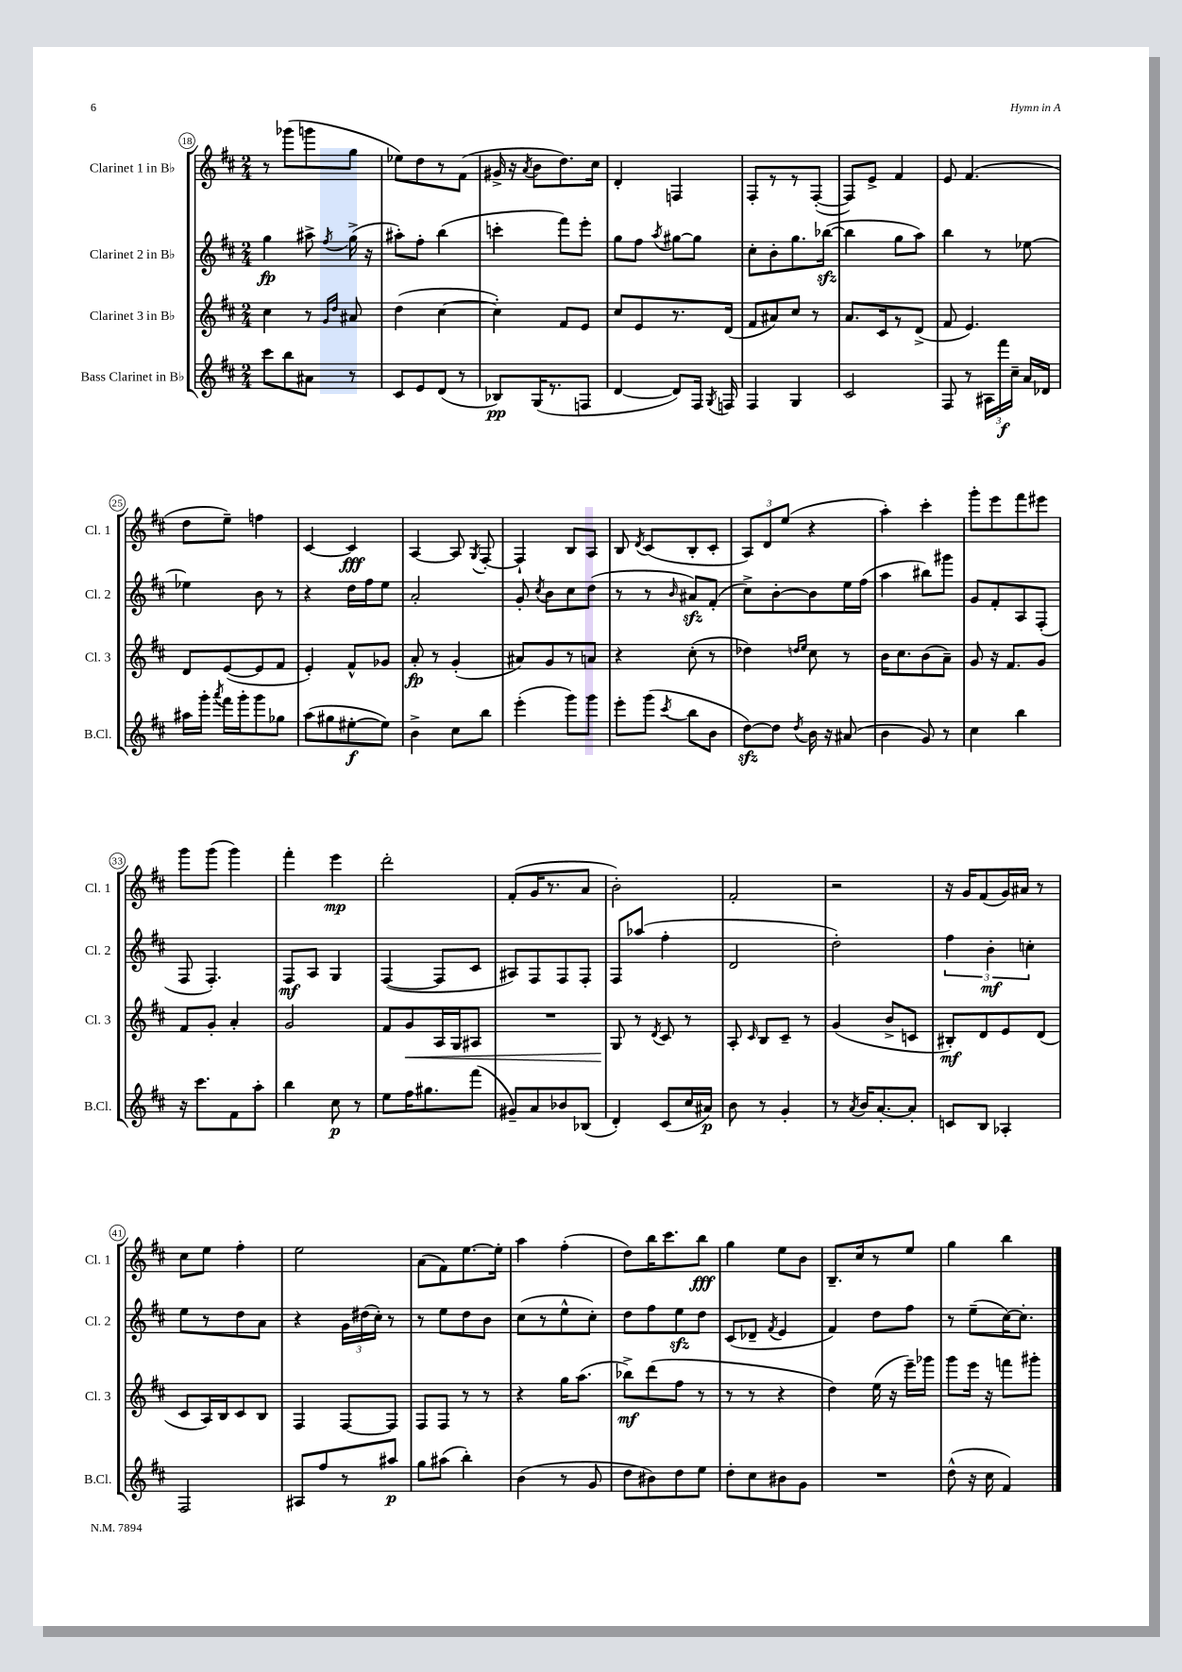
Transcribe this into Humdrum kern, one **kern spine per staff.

**kern	**dynam	**kern	**dynam	**kern	**dynam	**kern	**dynam
*part4	*part4	*part3	*part3	*part2	*part2	*part1	*part1
*staff4	*staff4	*staff3	*staff3	*staff2	*staff2	*staff1	*staff1
*I"Bass Clarinet in B♭	*	*I"Clarinet 3 in B♭	*	*I"Clarinet 2 in B♭	*	*I"Clarinet 1 in B♭	*
*I'B.Cl.	*	*I'Cl. 3	*	*I'Cl. 2	*	*I'Cl. 1	*
*clefG2	*	*clefG2	*	*clefG2	*	*clefG2	*
*k[f#c#]	*	*k[f#c#]	*	*k[f#c#]	*	*k[f#c#]	*
*M2/4	*	*M2/4	*	*M2/4	*	*M2/4	*
=18	=18	=18	=18	=18	=18	=18	=18
8ccc#\L	.	4cc#\	.	4gg\	fp	8r	.
8bb\	.	.	.	.	.	(8ggg-X\L	.
8a#X\J	.	8r	.	8aa#X^\	.	8gggn\	.
.	.	16qqg/LL	.	.	.	.	.
.	.	16qqdd/JJ	.	8qff#/	.	.	.
8r	.	8a#X/	.	(16gg^\	.	8gg\J	.
.	.	.	.	16r	.	.	.
=19	=19	=19	=19	=19	=19	=19	=19
8c#/L	.	(4dd\	.	8aa#X'\L)	.	8ee-X\L)	.
8e/	.	.	.	8ff#'\J	.	8dd\	.
(8d/J	.	[4cc#\	.	(4bb\	.	8r	.
8r	.	.	.	.	.	(8f#\J	.
=20	=20	=20	=20	=20	=20	=20	=20
8B-X/L)	pp	4cc#'\])	.	4cccn'\	.	16g#X^/	.
.	.	.	.	.	.	16r	.
.	.	.	.	.	.	8qa/	.
(16G/K	.	.	.	.	.	8b\L	.
8.r	.	.	.	.	.	.	.
.	.	8f#/L	.	8fff#\L)	.	8.dd\)	.
8Fn/J	.	8e/J	.	8eee'\J	.	.	.
.	.	.	.	.	.	16cc#\Jk	.
=21	=21	=21	=21	=21	=21	=21	=21
[4d/	.	8cc#/L	.	8gg\L	.	4d'/	.
.	.	8e/	.	8ff#\J	.	.	.
.	.	.	.	8qaa/	.	.	.
8d/L])	.	8.r	.	[8gg#X\L	.	4Fn/	.
16F#/Jk	.	.	.	8gg#\J]	.	.	.
8qG/	.	.	.	.	.	.	.
16Fn/	.	(16d/Jk	.	.	.	.	.
=22	=22	=22	=22	=22	=22	=22	=22
4F#/	.	8f#/L	.	8cc#'\L	.	8F#'/L	.
.	.	8a#X/)	.	8b'\	.	8r	.
4G/	.	8cc#/J	.	8.gg\	.	8r	.
.	.	8r	.	.	.	([8F#'/J	.
.	.	.	.	([16bb-Xzz\Jk	.	.	.
=23	=23	=23	=23	=23	=23	=23	=23
2c#/	.	8.a/L	.	4bb-\]	.	8F#/L])	.
.	.	.	.	.	.	8e^/J	.
.	.	16c#/k	.	.	.	.	.
.	.	8r	.	8gg\L	.	4f#/	.
.	.	(8d^/J	.	8aa\J)	.	.	.
=24	=24	=24	=24	=24	=24	=24	=24
8F#/	.	8f#/	.	4bb\	.	8e/	.
8r	.	4.e/)	.	.	.	(4.f#/	.
24A#X\LL	.	.	.	8r	.	.	.
24fff#\	f	.	.	.	.	.	.
24cc#~\JJ	.	.	.	.	.	.	.
16a/LL	.	.	.	[8ee-X\	.	.	.
16d-X/JJ	.	.	.	.	.	.	.
!!LO:LB:g=z
=25	=25	=25	=25	=25	=25	=25	=25
16aa#X\LL	.	8d/L	.	4ee-X\]	.	8dd\L	.
16ggg'\JJ	.	.	.	.	.	.	.
8qaaa/	.	.	.	.	.	.	.
16fff#\LL	.	([8e/	.	.	.	8ee~\J)	.
16ggg'\J	.	.	.	.	.	.	.
8ggg\	.	8e/]	.	8b\	.	4ffn\	.
8gg-X\J	.	8f#/J	.	8r	.	.	.
=26	=26	=26	=26	=26	=26	=26	=26
(8aa\L	.	4e'/)	.	4r	.	[4c#/	.
8gg#X\	.	.	.	.	.	.	.
[8ee#X'\	f	8f#^^/L	.	16dd\LL	.	4c#/]	fff
.	.	.	.	16ff#\J	.	.	.
8ee#\J])	.	8g-X/J	.	8ee\J	.	.	.
=27	=27	=27	=27	=27	=27	=27	=27
4b^\	.	8a'/	fp	2a'/	.	[4A/	.
.	.	8r	.	.	.	.	.
8cc#\L	.	(4g'/	.	.	.	8A/]	.
.	.	.	.	.	.	8qG/	.
8bb\J	.	.	.	.	.	[8F#'/	.
=28	=28	=28	=28	=28	=28	=28	=28
(4eee'\	.	8a#X/L)	.	8g'/	.	4F#`/]	.
.	.	.	.	8qcc#/	.	.	.
.	.	8g/	.	8b\L	.	.	.
8ggg\L)	.	8r	.	8cc#\	.	8B/L	.
8ggg\J	.	8an/J	.	(8dd\J	.	8A/J	.
=29	=29	=29	=29	=29	=29	=29	=29
8eee'\L	.	4r	.	8r	.	8B/	.
.	.	.	.	.	.	8qd/	.
(8ggg\J	.	.	.	8r	.	(8c#/L	.
8qccc#/	.	.	.	16qqb/	.	.	.
8bb\L	.	(8cc#'\	.	8a#Xzz/L)	.	8B'/	.
8b\J	.	8r	.	(8f#'/J	.	8c#'/J	.
=30	=30	=30	=30	=30	=30	=30	=30
[8ddzz\L)	.	4dd-X\)	.	8cc#^\L)	.	12A/L)	.
.	.	.	.	.	.	12d/	.
8dd\J]	.	.	.	[8b'\	.	.	.
.	.	.	.	.	.	(12ee/J	.
.	.	16qqddn/LL	.	.	.	.	.
8qdd/	.	16qqee/JJ	.	.	.	.	.
16b\	.	8cc#\	.	8b\]	.	4r	.
16r	.	.	.	.	.	.	.
(8a#X/	.	8r	.	16ee\L	.	.	.
.	.	.	.	(16ff#\JJ	.	.	.
=31	=31	=31	=31	=31	=31	=31	=31
4b\	.	16b\KL	.	4aa\	.	4aa'\)	.
.	.	8.cc#\	.	.	.	.	.
8g/)	.	(8b\	.	8bb#X\L)	.	4ccc#'\	.
8r	.	8a~\J)	.	8ggg#X\J	.	.	.
=32	=32	=32	=32	=32	=32	=32	=32
4cc#\	.	8g/	.	8g/L	.	8ggg'\L	.
.	.	16r	.	8f#'/	.	8eee\	.
.	.	8.f#/L	.	.	.	.	.
4bb\	.	.	.	8A/	.	8fff#\	.
.	.	8g/J	.	(8F#'/J	.	8eee#X\J	.
!!LO:LB:g=z
=33	=33	=33	=33	=33	=33	=33	=33
16r	.	8f#/L	.	8F#/	.	8ggg\L	.
8.ccc#\L	.	.	.	.	.	.	.
.	.	8g'/J	.	4.F#'/)	.	(8ggg\J	.
8f#\	.	4a'/	.	.	.	4ggg\)	.
8aa'\J	.	.	.	.	.	.	.
=34	=34	=34	=34	=34	=34	=34	=34
4bb\	.	2g/	.	8F#/L	mf	4fff#'\	.
.	.	.	.	8A/J	.	.	.
8cc#\	p	.	.	4G/	.	4eee\	mp
8r	.	.	.	.	.	.	.
=35	=35	=35	=35	=35	=35	=35	=35
8ee\L	.	8f#/L	.	([4F#/	.	2ddd'\	.
!	!	!	!LO:HP:b	!	!	!	!
16ff#\K	.	8g/	<	.	.	.	.
8.gg#X\	.	.	.	.	.	.	.
.	.	16A/L	.	8F#/L]	.	.	.
.	.	16G/J	.	.	.	.	.
(8fff#\J	.	8A#X/J	.	8c#/J	.	.	.
=36	=36	=36	=36	=36	=36	=36	=36
8g#X~/L)	.	2r	.	8A#X/L)	.	(8f#'/L	.
8a/	.	.	.	8F#/	.	16g/K	.
.	.	.	.	.	.	8.r	.
8b-X/	.	.	.	8F#/	.	.	.
(8B-X/J	.	.	.	8F#'/J	.	8a/J	.
=37	=37	=37	=37	=37	=37	=37	=37
4d'/)	.	8G/	.	8F#/L	.	2b'\)	.
.	.	8r	[	(8aa-X/J	.	.	.
.	.	8qd/	.	.	.	.	.
(8c#/L	.	8c#/	.	4ff#'\	.	.	.
16cc#/L	.	8r	.	.	.	.	.
16a#X/JJ)	p	.	.	.	.	.	.
=38	=38	=38	=38	=38	=38	=38	=38
8b\	.	8A'/	.	2d/	.	2f#'/	.
.	.	16qqc#/	.	.	.	.	.
8r	.	8B/L	.	.	.	.	.
4g'/	.	8c#~/J	.	.	.	.	.
.	.	8r	.	.	.	.	.
=39	=39	=39	=39	=39	=39	=39	=39
8r	.	(4g/	.	2dd'\)	.	2r	.
8qa/	.	.	.	.	.	.	.
16b/KL	.	.	.	.	.	.	.
[8.a'/	.	.	.	.	.	.	.
.	.	8b^/L	.	.	.	.	.
8a'/J]	.	8cn/J	.	.	.	.	.
=40	=40	=40	=40	=40	=40	=40	=40
8cn/L	.	8B#X'/L)	mf	6ff#\	.	16r	.
.	.	.	.	.	.	16g/KL	.
8B/J	.	8d/	.	.	.	(8f#/	.
.	.	.	.	6b'\	mf	.	.
4A-X'/	.	8e/	.	.	.	16g/L)	.
.	.	.	.	.	.	16a#X/JJ	.
.	.	.	.	6ccn'\	.	.	.
.	.	(8d/J	.	.	.	8r	.
!!LO:LB:g=z
=41	=41	=41	=41	=41	=41	=41	=41
2F#/	.	8c#/L	.	8ee\L	.	8cc#\L	.
.	.	16A/L)	.	8r	.	8ee\J	.
.	.	16B/J	.	.	.	.	.
.	.	8c#/	.	8dd\	.	4ff#'\	.
.	.	8B/J	.	8a\J	.	.	.
=42	=42	=42	=42	=42	=42	=42	=42
8A#X/L	.	4F#/	.	4r	.	2ee\	.
8ff#/	.	.	.	.	.	.	.
8r	.	[8F#/L	.	24g\LL	.	.	.
.	.	.	.	(24dd#X\	.	.	.
.	.	.	.	24cc#'\JJ)	.	.	.
8aa#X/J	p	8F#/J]	.	8r	.	.	.
=43	=43	=43	=43	=43	=43	=43	=43
8gg\L	.	8F#/L	.	8r	.	(8a\L	.
(8aa#X\J	.	8F#/J	.	8ee\L	.	8f#\)	.
4bb'\)	.	8r	.	8dd\	.	[8.ee\	.
.	.	8r	.	8b\J	.	.	.
.	.	.	.	.	.	16ee'\Jk]	.
=44	=44	=44	=44	=44	=44	=44	=44
(4b\	.	4r	.	(8cc#\L	.	4aa\	.
.	.	.	.	8r	.	.	.
8r	.	16gg\KL	.	8ee^^\	.	(4ff#'\	.
.	.	(8.aa\J	.	.	.	.	.
8g/	.	.	.	8cc#'\J)	.	.	.
=45	=45	=45	=45	=45	=45	=45	=45
8dd\L	.	8bb-X^\L)	mf	8dd\L	.	8dd\L)	.
8b#X\)	.	(8ddd\	.	8ff#\	.	16bb\K	.
.	.	.	.	.	.	8.ccc#\	.
8dd\	.	8ff#\J	.	8eezz\	.	.	.
8ee\J	.	8r	.	8dd\J	.	8bb\J	fff
=46	=46	=46	=46	=46	=46	=46	=46
8dd'\L	.	8r	.	(8c#/L	.	4gg\	.
8cc#\	.	8r	.	8d-X~/J	.	.	.
.	.	.	.	8qf#/	.	.	.
8b#X\	.	4r	.	4e/	.	8ee\L	.
8g\J	.	.	.	.	.	8b\J	.
=47	=47	=47	=47	=47	=47	=47	=47
2r	.	4dd\)	.	4f#/)	.	8.B~/L	.
.	.	.	.	.	.	16cc#/k	.
.	.	(16ee\	.	8dd\L	.	8r	.
.	.	16r	.	.	.	.	.
.	.	16eee~\LL)	.	8ff#\J	.	8ee/J	.
.	.	16ggg-X\JJ	.	.	.	.	.
=48	=48	=48	=48	=48	=48	=48	=48
(8dd^^\	.	8ggg\L	.	8r	.	4gg\	.
16r	.	16eee\Jk	.	(8ee~\L	.	.	.
16cc#\	.	16r	.	.	.	.	.
4f#/)	.	8fffn\L	.	[16cc#\K)	.	4bb\	.
.	.	.	.	8.cc#'\J]	.	.	.
.	.	8ggg#X'\J	.	.	.	.	.
==	==	==	==	==	==	==	==
*-	*-	*-	*-	*-	*-	*-	*-
